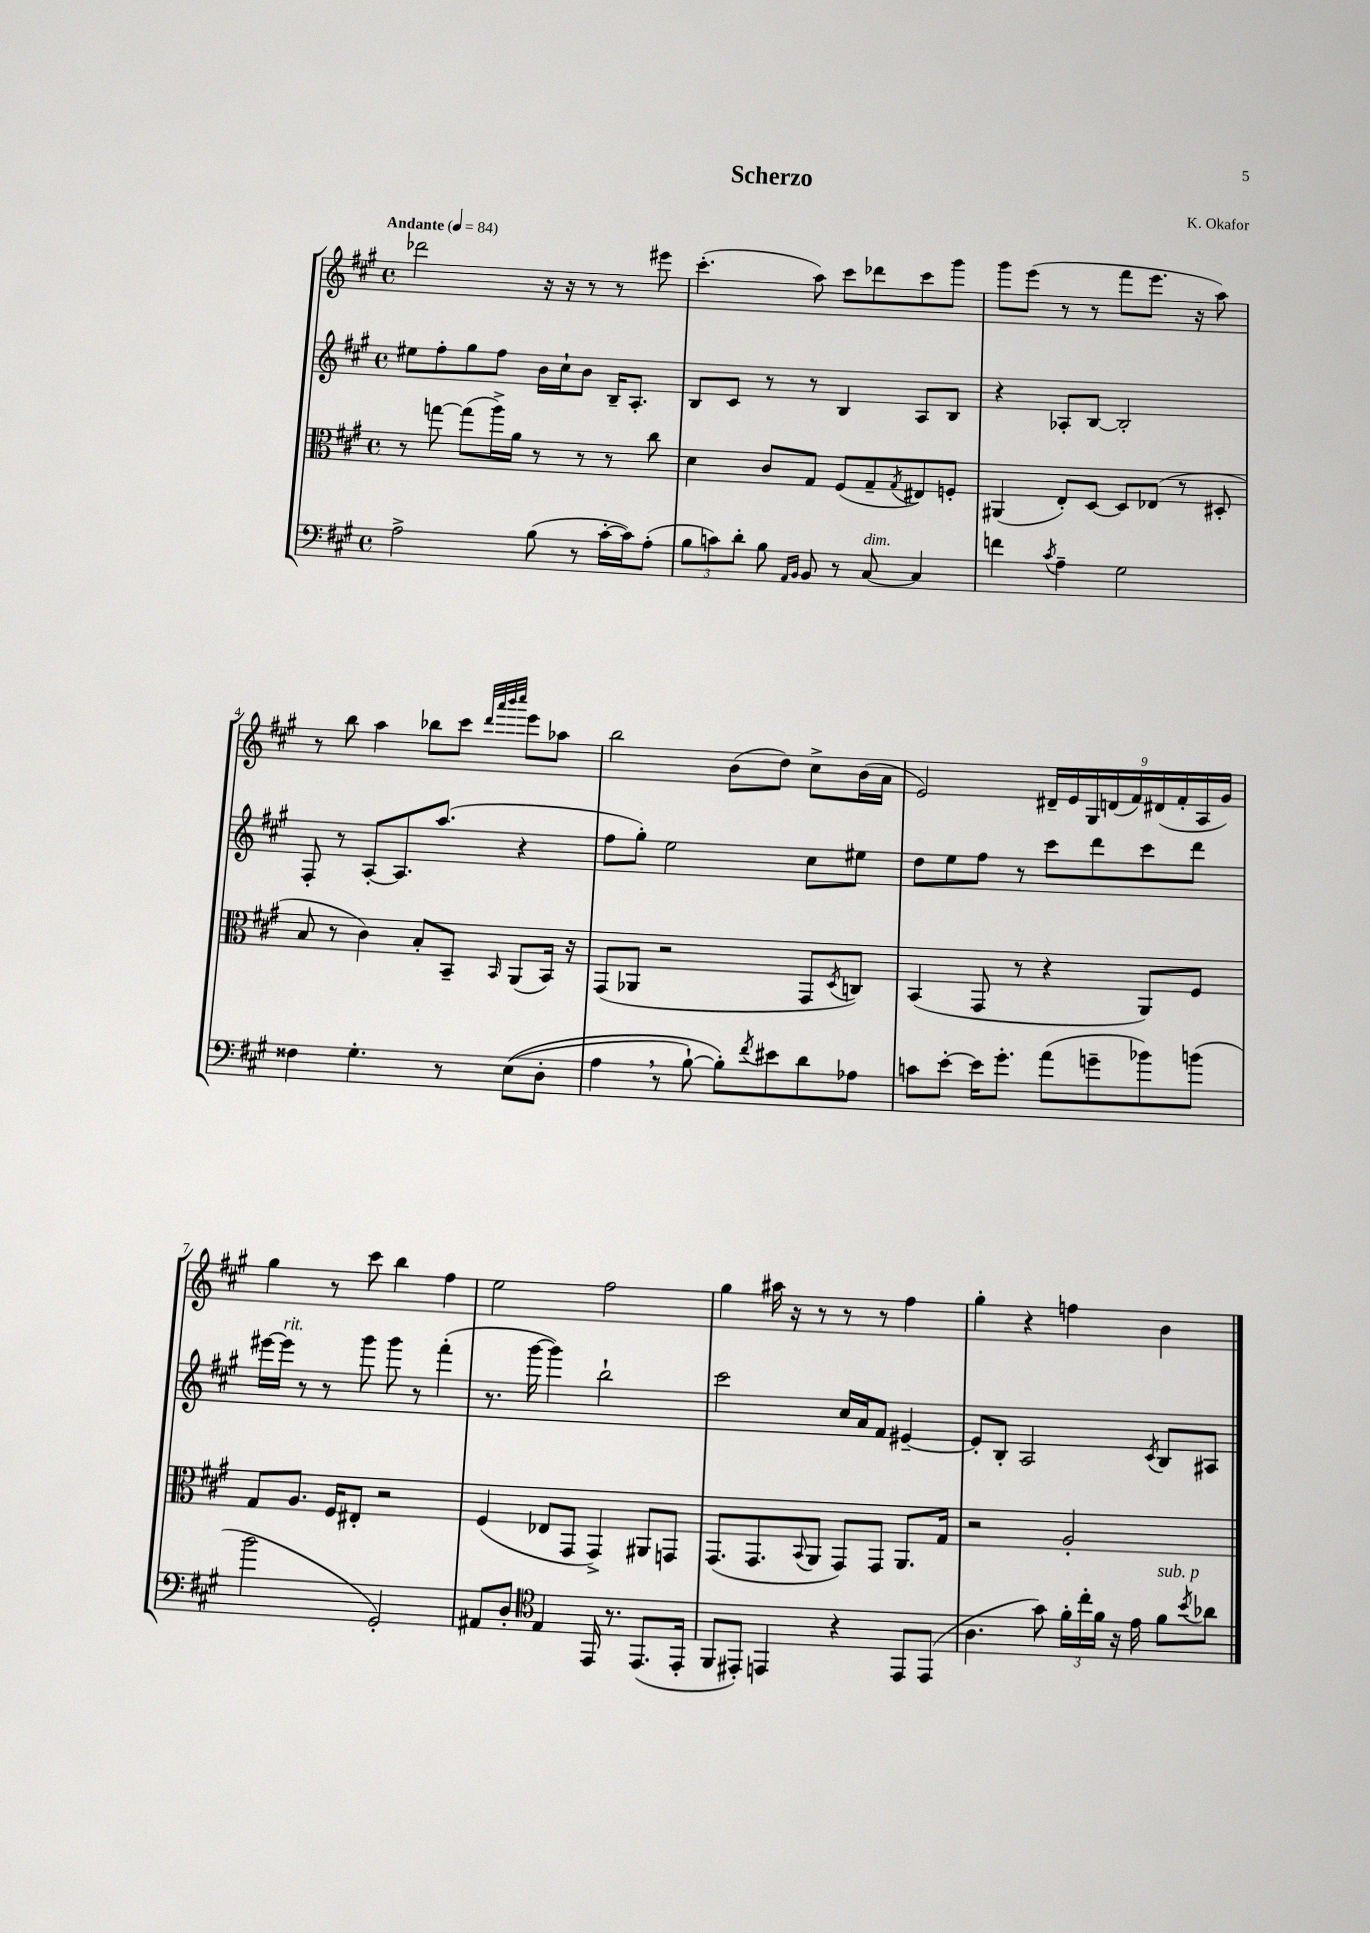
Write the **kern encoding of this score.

**kern	**kern	**kern	**kern
*part4	*part3	*part2	*part1
*staff4	*staff3	*staff2	*staff1
*clefF4	*clefC3	*clefG2	*clefG2
*k[f#c#g#]	*k[f#c#g#]	*k[f#c#g#]	*k[f#c#g#]
*M4/4	*M4/4	*M4/4	*M4/4
*met(c)	*met(c)	*met(c)	*met(c)
*MM84	*MM84	*MM84	*MM84
=1	=1	=1	=1
!	!	!	!LO:TX:a:B:t=Andante
2A^\	8r	8ee#X\L	2ddd-X\
.	[8ggn\	8ff#'\	.
.	(8gg\L]	8gg#\	.
.	16aa^\L)	8ff#\J	.
.	16a\JJ	.	.
(8B\	8r	16b\LL	16r
.	.	16cc#`\J	16r
8r	8r	8b\J	8r
[16c#'\LL	8r	16B~/KL	8r
16c#\J])	.	8.A'/J	.
(8A'\J	8cc#\	.	8eee#X\
=2	=2	=2	=2
12B\L	4d\	8B/L	(4.ccc#'\
12cn\)	.	.	.
.	.	8c#/J	.
12d'\J	.	.	.
8B\	8c#/L	8r	.
16qqAA/LL	.	.	.
16qqBB/JJ	.	.	.
8BB/	8G#/J	8r	8aa\)
8r	(8F#/L	4B/	8ccc#\L
!LO:TX:a:i:t=dim.	!	!	!
[8C#/	8G#~/	.	8ddd-X\
.	8qG#/	.	.
4C#/]	8E#X/)	8A/L	8ccc#\
.	8Fn'/J	8B/J	8ggg#\J
=3	=3	=3	=3
4fn\	(4AA#X/	4r	8ggg#\L
.	.	.	(8eee\J
8qc#/	.	.	.
4A~\	8E'/L)	8A-X'/L	8r
.	[8D/J	[8B/J	8r
2G#\	8D/L]	2B'/]	8fff#\L
.	(8E-X/J	.	8.eee\J
.	8r	.	.
.	.	.	16r
.	8D#X'/	.	8aa\)
!!LO:LB:g=z
=4	=4	=4	=4
4F##X\	8B/	8F#'/	8r
.	8r	8r	8bb\
4.G#'\	4c#\)	[8A'/L	4aa\
.	.	8.A/]	.
.	8B'/L	.	8bb-X\L
.	.	(8.aa/J	.
8r	8BB~/J	.	8ccc#\J
.	.	.	32qqddd/LLL
.	.	.	32qqaaa/
.	.	.	32qqbbb/
.	16qqBB/	.	32qqcccc#/JJJ
((8E\L	(8AA/L	4r	8eee\L
8D'\J	16BB/Jk)	.	8aa-X\J
.	16r	.	.
=5	=5	=5	=5
4A,\	(8GG#/L	8ff#\L	2bb\
.	8AA-X/J	8gg#'\J)	.
8r	2r	2ee\	.
[8B`\)	.	.	.
8B'\L])	.	.	(8b\L
8qf#/	.	.	.
8e#X\	.	.	8dd\J)
8d\	8GG#/L	8cc#\L	8cc#^\L
.	8qD/	.	.
8A-X\J	8Cn/J)	8ee#X\J	(16b\L
.	.	.	16a\JJ
=6	=6	=6	=6
8cn\L	(4BB/	8dd\L	2e/)
[8e'\J	.	8ee\	.
16e\KL]	8GG#/	8ff#\J	.
8.g#'\J	.	.	.
.	8r	8r	.
(8a\L	4r	8ccc#\L	18d#X~/LL
.	.	.	18e/
.	.	.	18G#/
8gn~\	.	8ddd\	.
.	.	.	(18dn/
.	.	.	18f#/)
8b-X\)	8AA/L)	8ccc#\	.
.	.	.	(18d#X/
.	.	.	18f#'/
(8bn\J	8F#/J	8ddd\J	.
.	.	.	18A/
.	.	.	18g#/JJ)
!!LO:LB:g=z
=7	=7	=7	=7
2b\	8G#/L	[16eee#X\LL	4gg#\
!	!	!LO:TX:a:i:t=rit.	!
.	.	16eee#\JJ]	.
.	8.A/J	8r	.
.	.	8r	8r
.	16F#/KL	.	.
.	8E#X'/J	8ggg#\	8ccc#\
2GG#'/)	2r	8ggg#\	4bb\
.	.	8r	.
.	.	(4fff#'\	4ff#\
=8	=8	=8	=8
8AA#X/L	(4F#/	8.r	2ee\
8D'/J	.	.	.
.	.	[16ggg#\	.
*clefC4	*	*	*
4E/	8E-X/L	4ggg#\])	.
.	8GG#/J	.	.
16EE/	4GG#^/)	2bb`\	2ff#\
8.r	.	.	.
(8.EE/L	8AA#X/L	.	.
.	8GGn/J	.	.
16EE'/Jk	.	.	.
=9	=9	=9	=9
8FF#/L	(8.GG#/L	2ccc#\	4gg#\
8EE#X'/J)	.	.	.
.	8.GG#/	.	.
4EEn/	.	.	16aa#X\
.	.	.	16r
.	8qqBB/	.	.
.	8AA/J	.	8r
4r	8GG#/L)	16cc#/LL	8r
.	.	16a/J	.
.	8GG#/J	8f#/J	8r
8EE/L	8.AA/L	[4e#X~/	4ff#\
(8EE/J	.	.	.
.	16G#/Jk	.	.
=10	=10	=10	=10
4.A\	2r	8e#'/L]	4gg#'\
.	.	8B'/J	.
.	.	2A/	4r
8g#\)	.	.	.
24f#'\LL	2A'/	.	4ffn\
24cc#'\	.	.	.
24f#\JJ	.	.	.
16r	.	.	.
16e\	.	.	.
.	.	8qc#/	.
!LO:TX:a:i:t=sub. p	!	!	!
8f#\L	.	8B/L	4b\
8qb/	.	.	.
8a-X\J	.	8A#X/J	.
==	==	==	==
*-	*-	*-	*-
